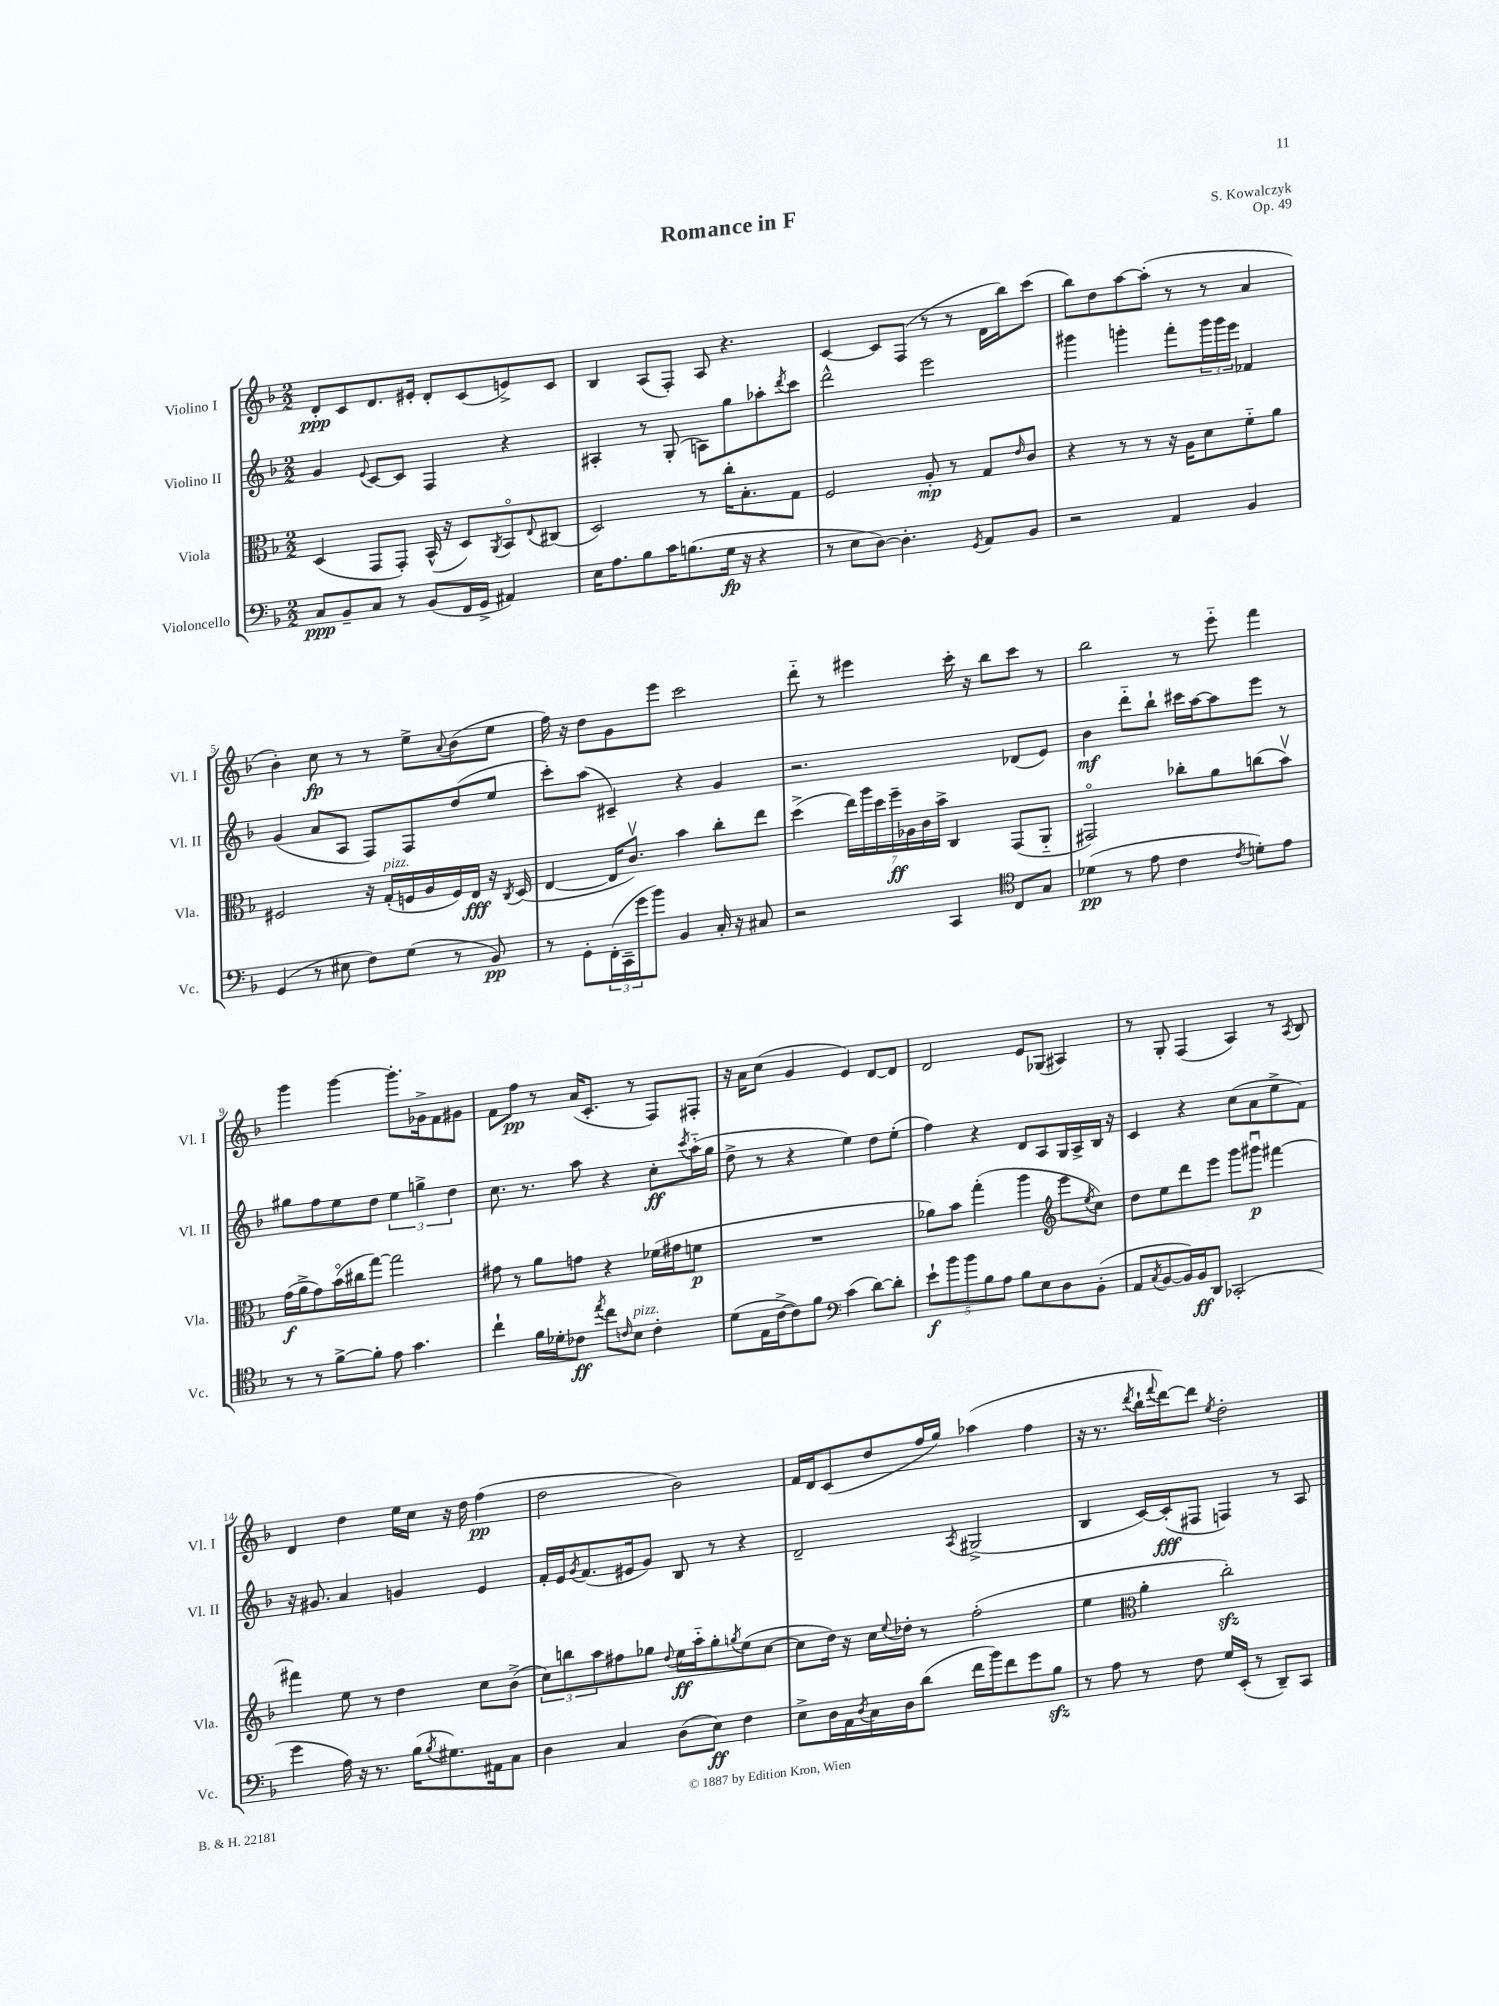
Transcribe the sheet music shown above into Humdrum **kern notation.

**kern	**kern	**kern	**kern
*staff4	*staff3	*staff2	*staff1
*clefF4	*clefC3	*clefG2	*clefG2
*k[b-]	*k[b-]	*k[b-]	*k[b-]
*M2/2	*M2/2	*M2/2	*M2/2
8C	(4D	4g	8d'
8BB-~	.	.	8c
.	.	8qqe	.
8C	8GG	[8c	8.d
8r	8GG')	8c]	.
.	.	.	16e#'
(8BB-	(16BB-^^	4F	8d'
.	16r	.	.
16FF	8D)	.	(8c
16GG^	.	.	.
.	8qAA	.	.
4AA#)	8BB-o	4r	8e^)
.	8qqE	.	.
.	(8C#	.	8c
=	=	=	=
16E	2D)	4A#'	4B-
8.A	.	.	.
8B-	.	8r	(8A
16c	.	(8G'	8F')
(8.B	.	.	.
.	8r	8A)	8A
16G	16cc'	8gg	4.r
16r	8.B-'	.	.
4r	.	8aa-'	.
.	.	8qddd	.
.	8G	8ccc	.
=	=	=	=
8r	2F	2ddd^^	[4c
8E	.	.	.
[8D)	.	.	8c]
4.D']	.	.	(8F
.	8A'	2eee	8r
.	8r	.	8r
8qGG	.	.	.
8AA	8G	.	16d
.	.	.	16bb-)
.	16qqe	.	.
8BB-	8c	.	(8ccc
=	=	=	=
2r	4r	4ggg#	8bb-)
.	.	.	8dd
.	8r	4ggg'	[8aa
.	8r	.	(8aa']
4AA	16r	8fff'	8r
.	16A	.	.
.	8d	24ggg	8r
.	.	24ggg	.
.	.	24eee	.
4BB-	8f'~	4f-	4a
.	8a	.	.
=	=	=	=
(4GG	2F#	(4g	4b-')
8r	.	8a	8cc
8E#	.	8A	8r
8F)	16r	8F)	8r
.	(16G'	.	.
(8G	16F	8F	8ee^
.	16A	.	.
.	.	.	8qqa
8r	16F)	(8dd	(8b-
.	16E	.	.
8BB-)	16r	8ee	8ee
.	8qC	.	.
.	(16D	.	.
=	=	=	=
8r	[4E	8ccc')	16ff)
.	.	.	16r
8GG'	.	(8aa	8dd
(24FF'	16E]	4c#~)	8g
24CC~	.	.	.
.	8.cv)	.	.
24g	.	.	.
8b-)	.	.	8eee
4BB-	4b-	4r	2ccc
16C'	8cc'	4g	.
16r	.	.	.
8C#	8ee	.	.
=	=	=	=
2r	(4dd^	2.r	8ddd'~
.	.	.	8r
.	28ee)	.	4eee#
.	28aa	.	.
.	28dd	.	.
.	28ff~	.	.
.	28A-	.	.
.	28c	.	.
.	28b-^	.	.
4CC	4C	.	16ccc'
.	.	.	16r
.	.	.	8bb-
*clefC4	*	*	*
8C	(8GG	(8d-	8ccc
8G	8AA'~	8e)	8r
=	=	=	=
(4d-	2GG#o)	4b-	2bb-
8r	.	8ddd'~	.
8e	.	8bb-`	.
4c	8cc-'	16ccc#	8r
.	.	[16aa	.
.	8a	8aa]	8eee'~
8qc	.	.	.
8d')	(8cc	8eee	4fff
8e	8b-v)	8r	.
=	=	=	=
8r	(16g	8gg#	4ggg
.	16a^	.	.
8r	8g)	8ff	.
[8f^	(16b-o	8ee	[4ggg
.	16cc#	.	.
8f']	[8gg)	8dd	.
8e	2gg]	6ee	8.ggg']
4.g	.	.	.
.	.	6gg^	.
.	.	.	16g-^
.	.	.	8f
.	.	6dd	.
.	.	.	8g#
=	=	=	=
4cc`	8g#	8.cc	8f
.	8r	.	8ff
.	.	8.r	.
16f	8a	.	8r
16d-'	.	.	.
8c-	8g	8aa	(16a
.	.	.	8.c'
8qee	.	.	.
8cc	4r	4r	.
16qqc	.	.	.
8B-	.	.	8r
4c'	(16f-	8cc'	8F)
.	16g#	.	.
.	.	8qccc	.
.	8f	(16aa'~	8F#'
.	.	16gg	.
=	=	=	=
(8d	1r	8dd^	16r
.	.	.	16a
16E	.	8r	(8cc
[16c^	.	.	.
8c])	.	4r	4g
8f	.	.	.
*clefF4	*	*	*
(4c	.	4ee)	4e)
[8d)	.	8dd	[8d
8d']	.	(8ee'	8d]
=	=	=	=
10e`	8a-)	4ff)	2d
10b-	.	.	.
.	8b-	.	.
10b-	.	.	.
.	(4gg'	4r	.
10B-	.	.	.
10A	.	.	.
8B-	4aa	8d	8e
8E	.	8A	(8G-
*	*clefG2	*	*
8D	8eee	16G	4A#)
.	.	16A^	.
.	8qee	.	.
(8BB-'	8cc)	16B-	.
.	.	16r	.
=	=	=	=
8AA	8dd	4c	8r
8qC	.	.	.
[8BB-	8ee	.	8G'
16BB-])	8ddd	4r	(4F
16BB-	.	.	.
8DD	8eee	.	.
(2CC-'	8ggg	(8cc	4A)
.	8ggg#u	8a	.
.	[4fff#	8ee^	8r
.	.	.	8qA
.	.	8f)	8B-
=	=	=	=
4g	4fff#]	16r	4d
.	.	8.g#	.
16A)	8ee	4a	4dd
16r	.	.	.
8.r	8r	.	.
.	4dd	4g	16ee
(16B-	.	.	16cc
8qB-	.	.	.
8.G#)	.	.	16r
.	.	.	16dd
.	8cc	4e	(4ff
16AA#	.	.	.
8C	(8b-^	.	.
=	=	=	=
4D	12cc)	16f'	2dd
.	.	16e	.
.	12bb	.	.
.	.	8qg	.
.	.	(8.f	.
.	12aa	.	.
4C	8ff#	.	.
.	.	16e#	.
.	8gg-	8g)	.
.	8qqdd	.	.
(8D	16ee	8B-	2b-)
.	16aa'~	.	.
8E)	8gg-'	8r	.
.	8qgg	.	.
4F	(8ee	4r	.
.	[8cc	.	.
=	=	=	=
8E^	8cc]	2d~	16f
.	.	.	16d
16D	16dd)	.	(8c
16AA	16r	.	.
8qD	.	.	.
16C	16cc	.	8dd
.	8qqee	.	.
16D	16dd-'	.	.
(8d	8r	.	16ff
.	.	.	16gg)
.	.	8qA	.
16f	(2ff'	(2G#^	(4aa-
16b-)	.	.	.
8f	.	.	.
8g	.	.	4ff
8B-	.	.	.
=	=	=	=
8r	4ee	4B-	16r
.	.	.	8.r
8A	.	.	.
*	*clefC3	*	*
.	.	.	8qddd
8r	4a'	[16c)	16bb-`
.	.	.	8qqfff
.	.	(16c']	[16ddd)
8F	.	8F#	8ddd]
.	.	.	8qee
16G	2cc')	4F)	2dd'
(16EE'	.	.	.
8r	.	.	.
8DD~)	.	8r	.
8CC	.	8A	.
==	==	==	==
*-	*-	*-	*-
